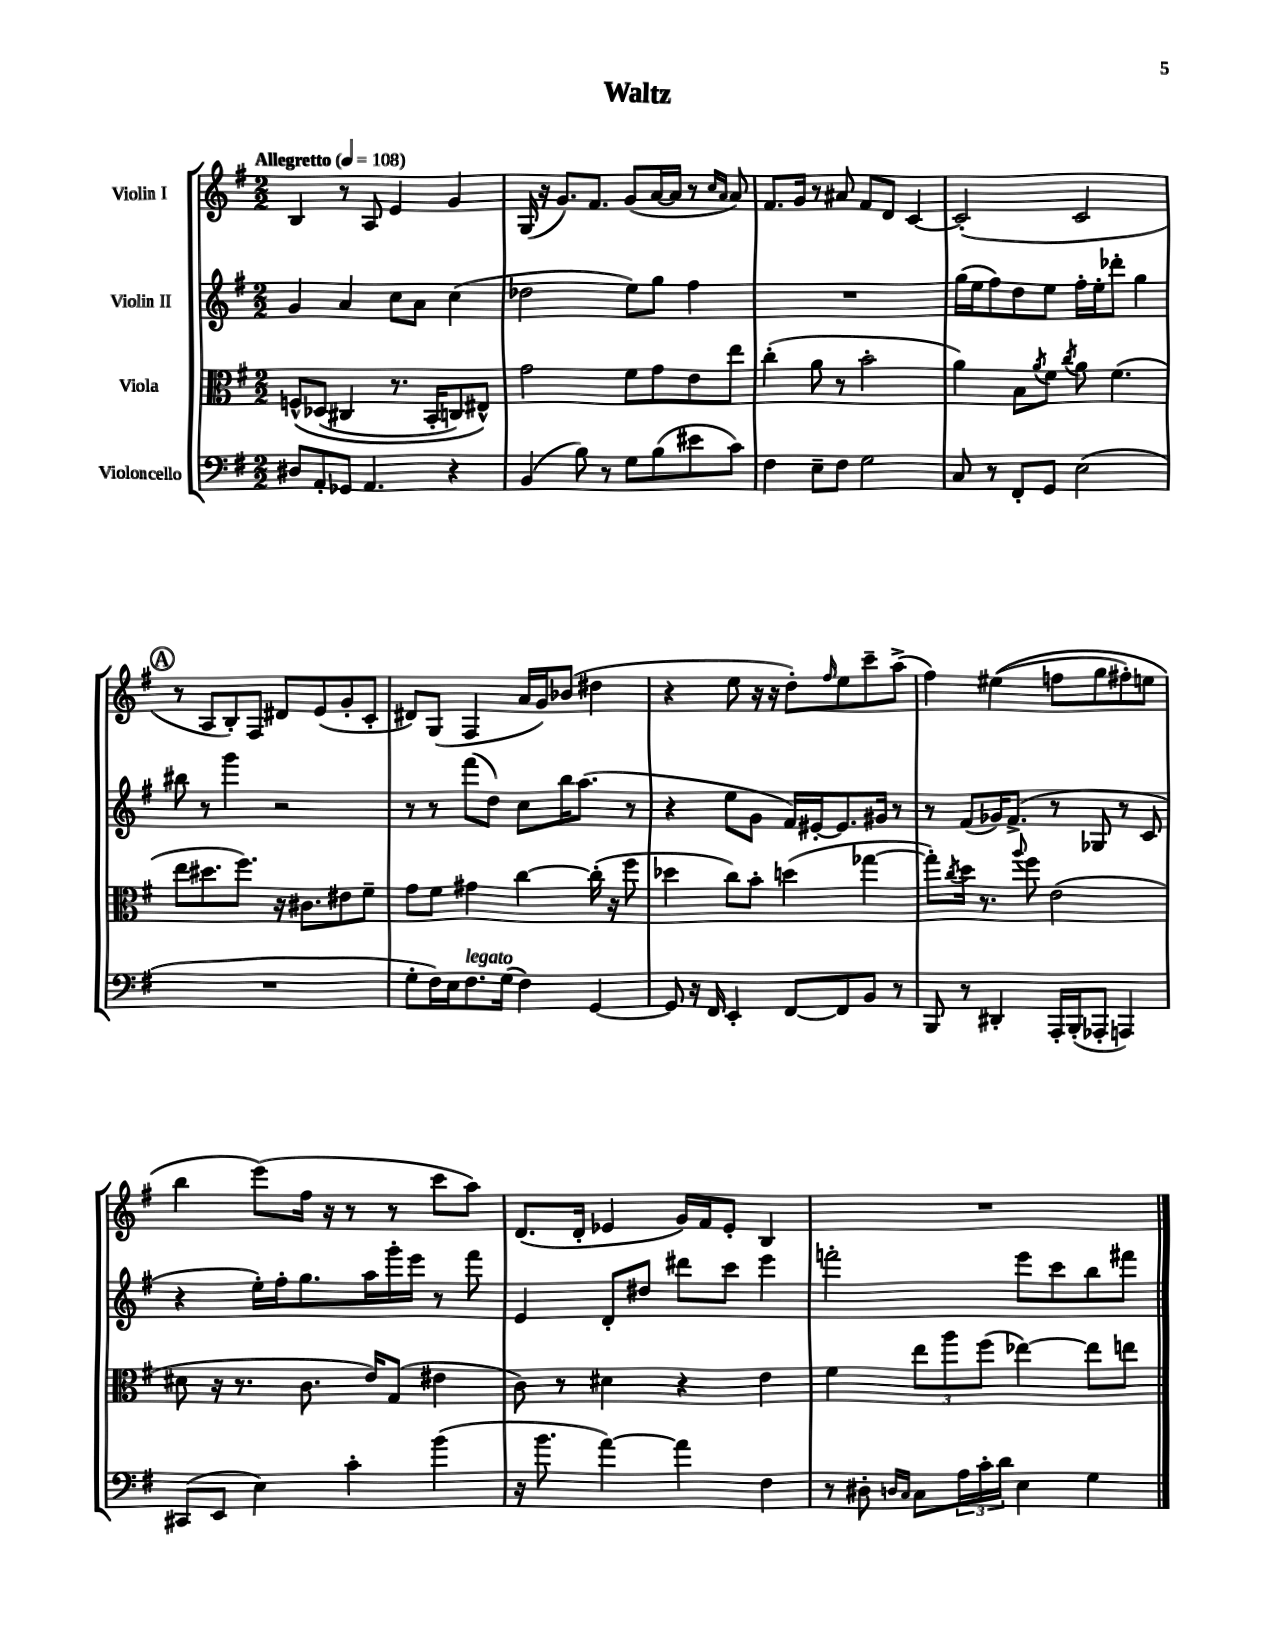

**kern	**kern	**kern	**kern
*part4	*part3	*part2	*part1
*staff4	*staff3	*staff2	*staff1
*I"Violoncello	*I"Viola	*I"Violin II	*I"Violin I
*clefF4	*clefC3	*clefG2	*clefG2
*k[f#]	*k[f#]	*k[f#]	*k[f#]
*M2/2	*M2/2	*M2/2	*M2/2
*MM108	*MM108	*MM108	*MM108
=1	=1	=1	=1
!	!	!	!LO:TX:a:B:t=Allegretto
8D#X/L	(8Fn^^/L	4g/	4B/
8AA'/	(8D-X/J	.	.
8GG-X/J	4C#X/	4a/	8r
4.AA/	.	.	8A/
.	8.r	8cc\L	4e/
.	.	8a\J	.
.	16BB'/KL	.	.
4r	8Cn/)	(4cc\	4g/
.	8E#X^^/J)	.	.
=2	=2	=2	=2
(4BB/	2g\	2dd-X\	(16G/
.	.	.	16r
.	.	.	8.g/L)
8B\)	.	.	.
.	.	.	8.f#/J
8r	.	.	.
8G\L	8f#\L	8ee\L)	(8g/L
(8B\	8g\	8gg\J	[16a/L
.	.	.	16a/JJ]
8e#X\	8e\	4ff#\	8r
.	.	.	16qqcc/LL
.	.	.	16qqa/JJ
8c\J)	8ee\J	.	8a/)
=3	=3	=3	=3
4F#\	(4cc'\	1r	8.f#/L
.	.	.	16g/Jk
8E~\L	8a\	.	8r
8F#\J	8r	.	8a#X/
2G\	2b'\	.	8f#/L
.	.	.	8d/J
.	.	.	[4c/
=4	=4	=4	=4
8C/	4a\)	(16gg\LL	(2c'/]
.	.	16ee\J	.
8r	.	8ff#\)	.
8FF#'/L	8B\L	8dd\	.
.	8qa/	.	.
8GG/J	8f#\J	8ee\J	.
.	8qcc/	.	.
(2E\	8a\	16ff#'\LL	2c/
.	.	16ee'\J	.
.	(4.f#\	8ddd-X'\J	.
.	.	4gg\	.
!!LO:LB:g=z
!!LO:REH:place=s1:t=A
=5	=5	=5	=5
1r	8ee\L	8bb#X\	8r
.	8.dd#X\	8r	8A/L
.	.	4ggg\	8B'/)
.	8.ff#\J)	.	.
.	.	.	8F#/J
.	16r	2r	8d#X/L
.	8.c#X\L	.	.
.	.	.	(8e/
.	8e#X\	.	8g'/
.	8f#~\J	.	8c'/J
=6	=6	=6	=6
8G'\L	8g\L	8r	8d#X/L)
16F#\L)	8f#\J	8r	(8G/J
16E\J	.	.	.
!LO:TX:a:i:t=legato	!	!	!
8.F#\	4g#X\	(8fff#\L	4F#/
.	.	8dd\J)	.
(16G\Jk	.	.	.
4F#\)	[4cc\	8cc\L	16a/LL
.	.	.	16g/J)
.	.	16bb\K	(8b-X/J
.	.	(8.aa\J	.
[4GG/	(16cc'\]	.	4dd#X\
.	16r	.	.
.	8ff#\	8r	.
=7	=7	=7	=7
8GG/]	4dd-X\	4r	4r
16r	.	.	.
16FF#/	.	.	.
4EE'/	8cc\L)	8ee\L	8ee\
.	8b'\J	8g\J	16r
.	.	.	16r
[8FF#/L	(4ddn\	16f#/LL)	8dd'\L)
.	.	[16e#X'/J	.
.	.	.	16qqff#/
8FF#/]	.	8.e#/]	8ee\
8BB/J	[4gg-X\	.	8ccc~\
.	.	16g#X/Jk	.
8r	.	8r	(8aa^\J
=8	=8	=8	=8
8BBB/	8gg-'\L])	8r	4ff#\)
.	8qcc/	.	.
8r	16dd\Jk	(8f#/L	.
.	8.r	.	.
4DD#X'/	.	16g-X/K)	((4ee#X\
.	.	(8.f#^/J	.
.	8qqaa/	.	.
.	8ff#\	.	.
16AAA'/LL	(2e\	8r	8ffn\L
(16BBB'/J	.	.	.
8AAA-X'/J	.	8G-X/	8gg\
4AAAn/)	.	8r	8ff#X'\)
.	.	8c/	8een\J
!!LO:LB:g=z
=9	=9	=9	=9
(8CC#X/L	8d#X\	4r	4bb\
8EE/J	16r	.	.
.	8.r	.	.
4E\)	.	16ee'\LL)	(8eee\L)
.	.	16ff#'\J	.
.	8.c\	8.gg\	16ff#\Jk
.	.	.	16r
4c'\	.	.	8r
.	16e/KL)	16aa\L	.
.	(8G/J	16ggg'\	8r
.	.	16eee\JJ	.
(4b\	4e#X\	8r	8ccc\L
.	.	8fff#\	8aa\J)
=10	=10	=10	=10
16r	8c\)	4e/	(8.d/L
8.b\	.	.	.
.	8r	.	.
.	.	.	16d'/Jk
[4a\)	4d#X\	8d'/L	4e-X/
.	.	8dd#X/J	.
4a\]	4r	8ddd#X\L	16g/LL)
.	.	.	16f#/J
.	.	8ccc\J	8e-'/J
4F#\	4e\	4eee\	4B/
=11	=11	=11	=11
8r	4f#\	2fffn'\	1r
8D#X'\	.	.	.
16qqDn/LL	.	.	.
16qqC/JJ	.	.	.
8C\L	12ee\L	.	.
.	12aa\	.	.
24A\L	.	.	.
24c'\	(12ff#\J	.	.
24d\JJ	.	.	.
4E\	[4ee-X\)	8eee\L	.
.	.	8ccc\	.
4G\	8ee-\L]	8bb\	.
.	8een\J	8fff#X\J	.
==	==	==	==
*-	*-	*-	*-
